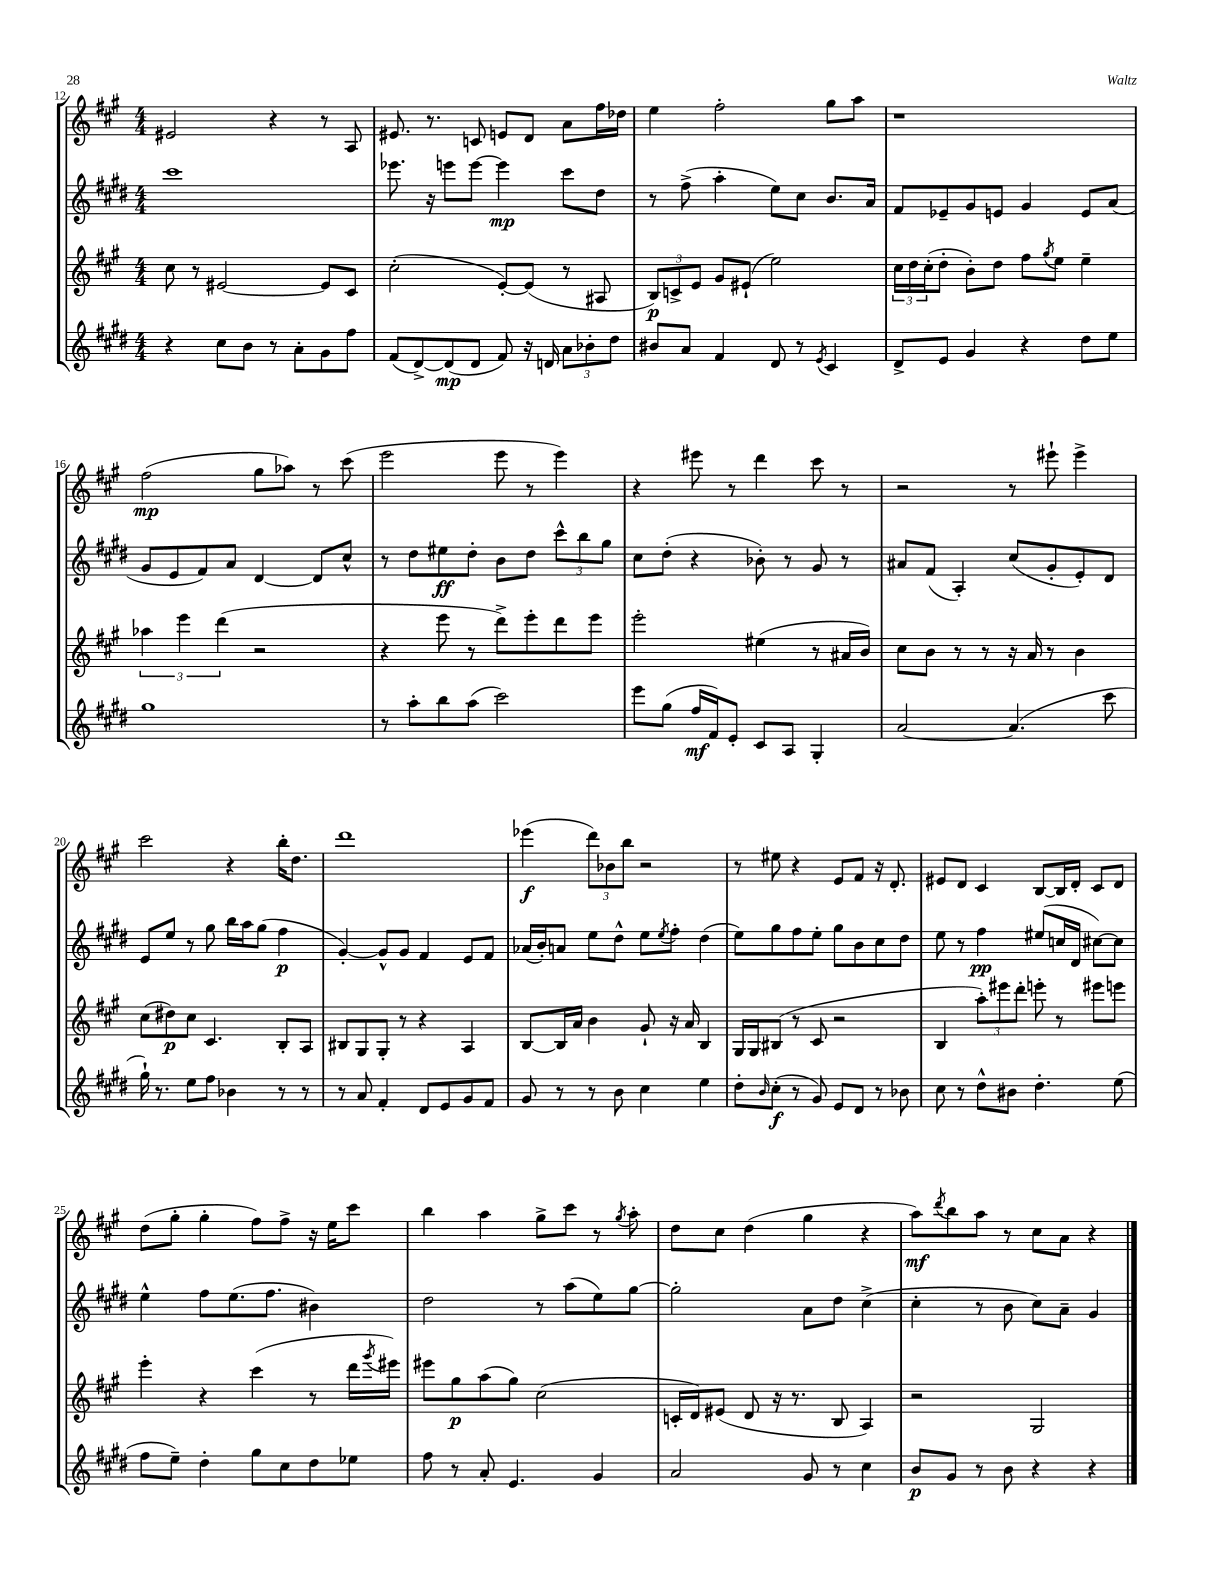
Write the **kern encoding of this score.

**kern	**kern	**kern	**kern
*staff4	*staff3	*staff2	*staff1
*clefG2	*clefG2	*clefG2	*clefG2
*k[f#c#g#d#]	*k[f#c#g#]	*k[f#c#g#d#]	*k[f#c#g#]
*M4/4	*M4/4	*M4/4	*M4/4
4r	8cc#\	1ccc#	2e#/
.	8r	.	.
8cc#\L	[2e#/	.	.
8b\J	.	.	.
8r	.	.	4r
8a'\L	.	.	.
8g#\	8e#/]L	.	8r
8ff#\J	8c#/J	.	8A/
=	=	=	=
(8f#/L	(2cc#'\	8.eee-\	8.e#/
[8d#^/)	.	.	.
.	.	16r	8.r
(8d#/]	.	8eee\L	.
8d#/J	.	[8eee\J	8c/
8f#/)	[8e'/L)	4eee\]	8e/L
16r	(8e/]J	.	8d/J
16d/	.	.	.
12a\L	8r	8ccc#\L	8a\L
12b-'\	.	.	.
.	8A#/	8dd#\J	16ff#\L
12dd#\J	.	.	.
.	.	.	16dd-\JJ
=	=	=	=
8b#/L	12B/L)	8r	4ee\
.	12c^/	.	.
8a/J	.	(8ff#^\	.
.	12e/J	.	.
4f#/	8g#/L	4aa'\	2ff#'\
.	(8e#`/J	.	.
8d#/	2ee\)	8ee\L)	.
8r	.	8cc#\J	.
8qe/	.	.	.
4c#/	.	8.b/L	8gg#\L
.	.	.	8aa\J
.	.	16a/Jk	.
=	=	=	=
8d#^/L	24cc#\LL	8f#/L	1r
.	24dd\	.	.
.	(24cc#'\J	.	.
8e/J	8dd'\J	8e-~/	.
4g#/	8b'\L)	8g#/	.
.	8dd\J	8e/J	.
4r	8ff#\L	4g#/	.
.	8qgg#/	.	.
.	8ee\J	.	.
8dd#\L	4ee~\	8e/L	.
8ee\J	.	(8a/J	.
=	=	=	=
1gg#	6aa-\	8g#/L	(2ff#\
.	.	8e/	.
.	6eee\	.	.
.	.	8f#/)	.
.	(6ddd\	.	.
.	.	8a/J	.
.	2r	[4d#/	8gg#\L
.	.	.	8aa-\J)
.	.	8d#/]L	8r
.	.	8cc#^^/J	(8ccc#\
=	=	=	=
8r	4r	8r	2eee\
8aa'\L	.	8dd#\L	.
8bb\	8eee\	8ee#\	.
(8aa\J	8r	8dd#'\J	.
2ccc#\)	8ddd^\L)	8b\L	8eee\
.	8eee'\	8dd#\J	8r
.	8ddd\	12ccc#^^\L	4eee\)
.	.	12bb\	.
.	8eee\J	.	.
.	.	12gg#\J	.
=	=	=	=
8eee\L	2eee'\	8cc#\L	4r
(8gg#\J	.	(8dd#'\J	.
16ff#/LL	.	4r	8eee#\
16f#/J)	.	.	.
8e'/J	.	.	8r
8c#/L	(4ee#\	8b-'\)	4ddd\
8A/J	.	8r	.
4G#'/	8r	8g#/	8ccc#\
.	16a#/LL	8r	8r
.	16b/JJ)	.	.
=	=	=	=
[2a/	8cc#\L	8a#/L	2r
.	8b\J	(8f#/J	.
.	8r	4A'/)	.
.	8r	.	.
(4.a/]	16r	(8cc#/L	8r
.	16a/	.	.
.	8r	8g#'/	8eee#`\
.	4b\	8e'/)	4eee#^\
8ccc#\	.	8d#/J	.
=	=	=	=
16gg#`\)	(8cc#\L	8e/L	2ccc#\
8.r	.	.	.
.	8dd#\)	8ee/J	.
8ee\L	8cc#\J	8r	.
8ff#\J	4.c#/	8gg#\	.
4b-\	.	16bb\LL	4r
.	.	16aa\J	.
.	.	(8gg#\J	.
8r	8B'/L	4ff#\	16bb'\LK
.	.	.	8.dd\J
8r	8A/J	.	.
=	=	=	=
8r	8B#/L	[4g#'/)	1ddd
8a/	8G#/	.	.
4f#'/	8G#'/J	8g#^^/]L	.
.	8r	8g#/J	.
8d#/L	4r	4f#/	.
8e/	.	.	.
8g#/	4A/	8e/L	.
8f#/J	.	8f#/J	.
=	=	=	=
8g#/	[8B/L	(16a-/LL	(4eee-\
.	.	16b'/J)	.
8r	16B/]L	8a/J	.
.	16a/JJ	.	.
8r	4b\	8ee\L	12ddd\L)
.	.	.	12b-\
8b\	.	8dd#^^\J	.
.	.	.	12bb\J
4cc#\	8g#`/	8ee\L	2r
.	.	8qee/	.
.	16r	8ff#'\J	.
.	16a/	.	.
4ee\	4B/	(4dd#\	.
=	=	=	=
8dd#'\L	16G#/LL	8ee\L)	8r
.	16G#/J	.	.
16qqb/	.	.	.
(8cc#'\J	(8B#/J	8gg#\	8ee#\
8r	8r	8ff#\	4r
8g#/)	8c#/	8ee'\J	.
8e/L	2r	8gg#\L	8e/L
8d#/J	.	8b\	8f#/J
8r	.	8cc#\	16r
.	.	.	8.d'/
8b-\	.	8dd#\J	.
=	=	=	=
8cc#\	4B/	8ee\	8e#/L
8r	.	8r	8d/J
8dd#^^\L	12aa'\L)	4ff#\	4c#/
.	12eee#\	.	.
8b#\J	.	.	.
.	12ddd'\J	.	.
4.dd#'\	8eee'\	(8ee#/L	[8B/L
.	8r	16cc/L	16B/]L
.	.	16d#/JJ	16d'/JJ
.	8eee#\L	[8cc#\L)	8c#/L
(8ee\	8eee\J	8cc#\]J	8d/J
=	=	=	=
8ff#\L	4eee'\	4ee^^\	(8dd\L
8ee~\J)	.	.	8gg#'\J
4dd#'\	4r	8ff#\L	4gg#'\
.	.	(8.ee\	.
8gg#\L	(4ccc#\	.	8ff#\L)
.	.	8.ff#\J	.
8cc#\	.	.	8ff#^\J
8dd#\	8r	4b#\)	16r
.	.	.	16ee\LK
8ee-\J	16ddd\LL	.	8ccc#\J
.	8qggg#/	.	.
.	16eee#\JJ)	.	.
=	=	=	=
8ff#\	8eee#\L	2dd#\	4bb\
8r	8gg#\	.	.
8a'/	(8aa\	.	4aa\
4.e/	8gg#\J)	.	.
.	(2cc#\	8r	8gg#^\L
.	.	(8aa\L	8ccc#\J
4g#/	.	8ee\)	8r
.	.	.	8qgg#/
.	.	[8gg#\J	8aa'\
=	=	=	=
2a/	16c'/LL	2gg#'\]	8dd\L
.	16d/J)	.	.
.	(8e#/J	.	8cc#\J
.	8d/	.	(4dd\
.	16r	.	.
.	8.r	.	.
8g#/	.	8a\L	4gg#\
8r	8B/	8dd#\J	.
4cc#\	4A/)	(4cc#^\	4r
=	=	=	=
8b/L	2r	4cc#'\	8aa\L)
.	.	.	8qddd/
8g#/J	.	.	8bb\
8r	.	8r	8aa\J
8b\	.	8b\	8r
4r	2G#/	8cc#\L)	8cc#\L
.	.	8a~\J	8a\J
4r	.	4g#/	4r
==	==	==	==
*-	*-	*-	*-
